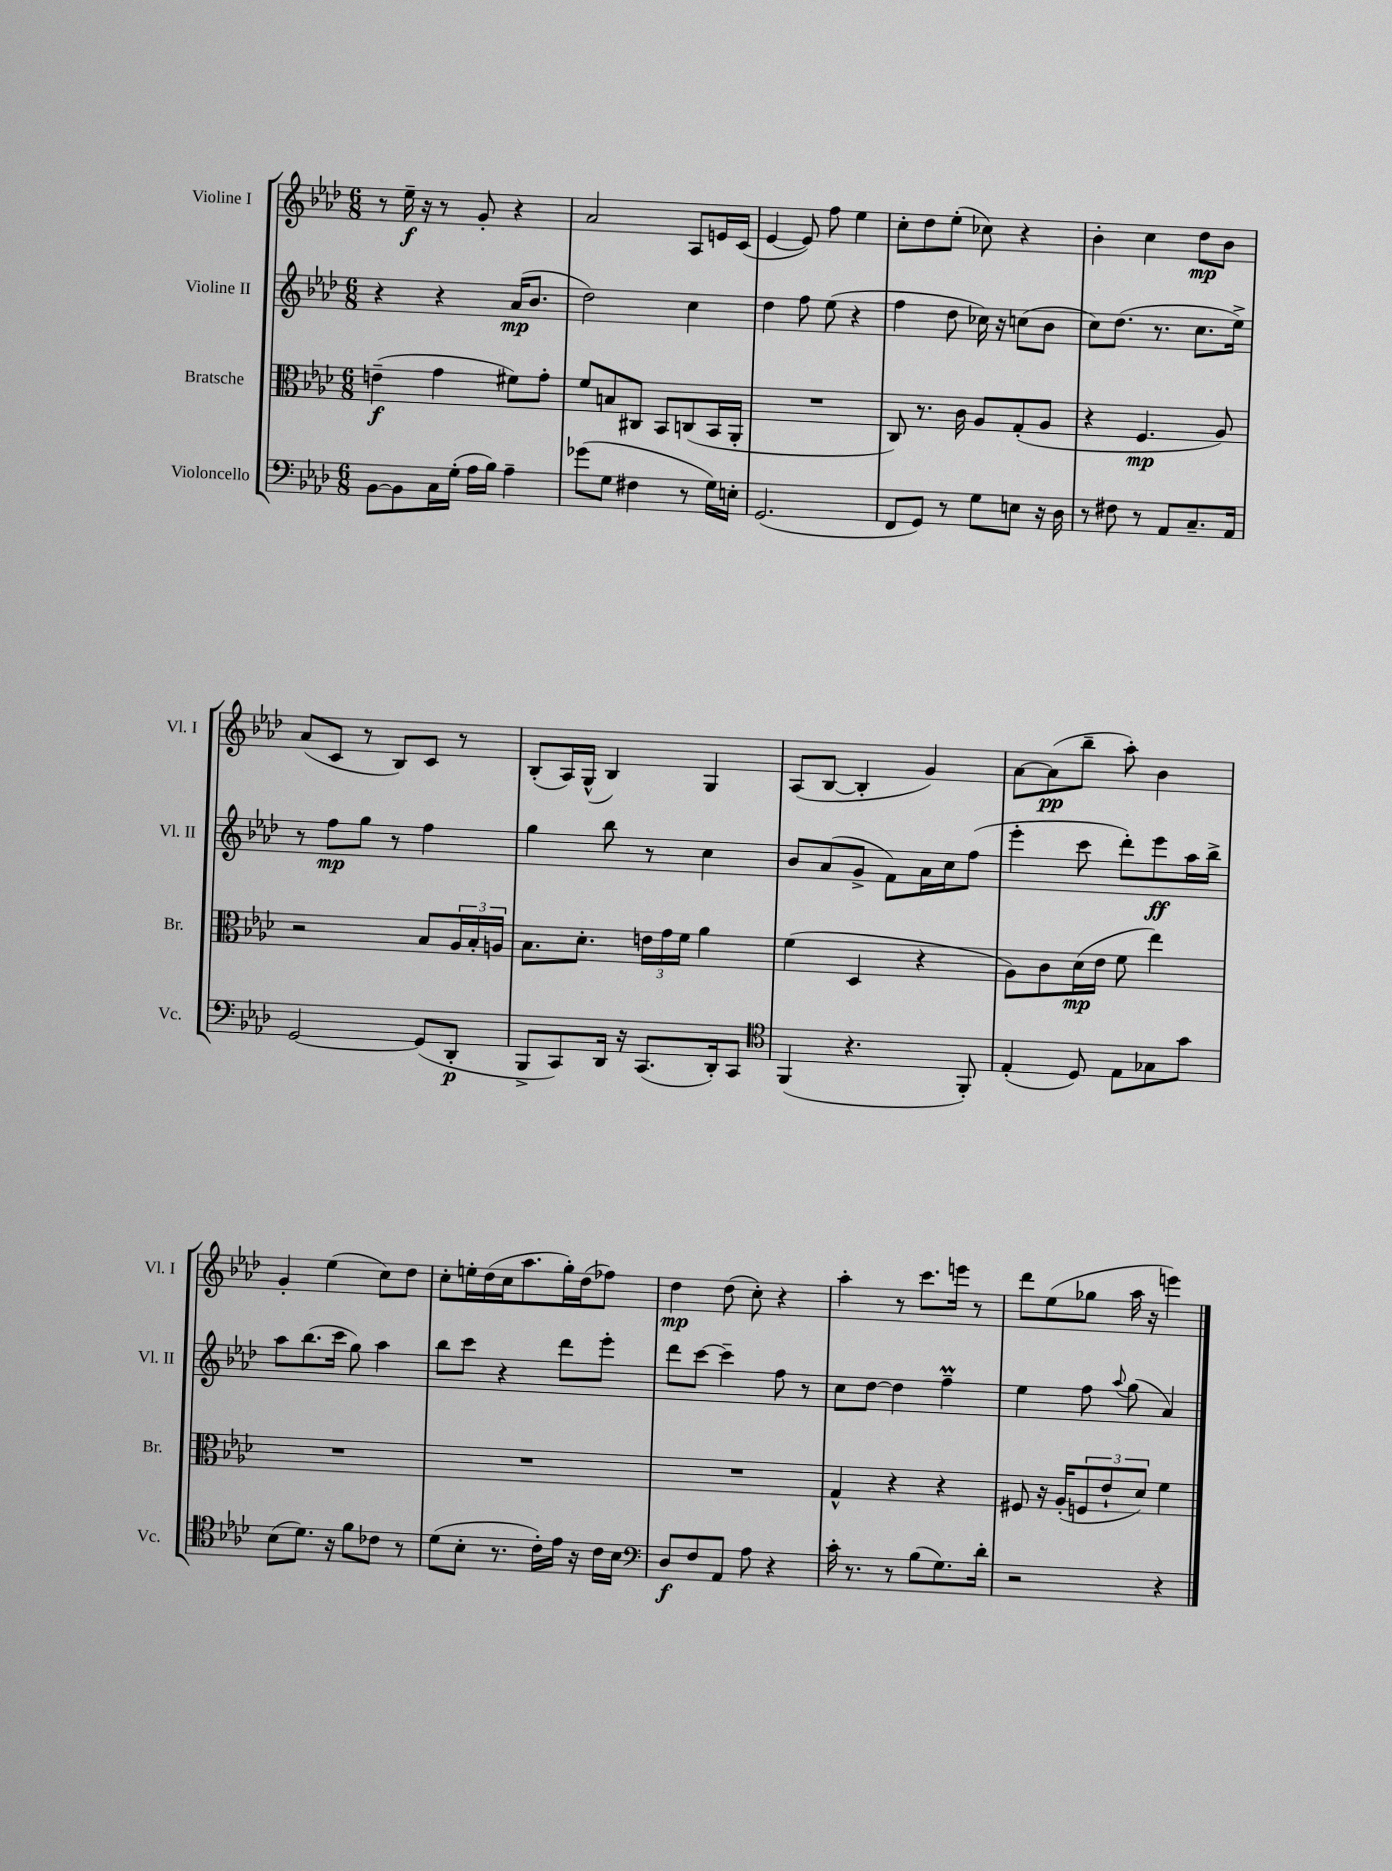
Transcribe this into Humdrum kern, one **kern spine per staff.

**kern	**dynam	**kern	**dynam	**kern	**dynam	**kern	**dynam
*part4	*part4	*part3	*part3	*part2	*part2	*part1	*part1
*staff4	*staff4	*staff3	*staff3	*staff2	*staff2	*staff1	*staff1
*I"Violoncello	*	*I"Bratsche	*	*I"Violine II	*	*I"Violine I	*
*I'Vc.	*	*I'Br.	*	*I'Vl. II	*	*I'Vl. I	*
*clefF4	*	*clefC3	*	*clefG2	*	*clefG2	*
*k[b-e-a-d-]	*	*k[b-e-a-d-]	*	*k[b-e-a-d-]	*	*k[b-e-a-d-]	*
*M6/8	*	*M6/8	*	*M6/8	*	*M6/8	*
=1	=1	=1	=1	=1	=1	=1	=1
[8BB-\L	.	(4en~\	f	4r	.	8r	.
8BB-\]	.	.	.	.	.	16ee-~\	f
.	.	.	.	.	.	16r	.
16C\L	.	4g\	.	4r	.	8r	.
(16G'\JJ	.	.	.	.	.	.	.
16A-\LL	.	.	.	.	.	8g'/	.
16B-\JJ)	.	.	.	.	.	.	.
4A-~\	.	8f#X\L)	.	(16a-/KL	mp	4r	.
.	.	.	.	8.b-/J	.	.	.
.	.	8g'\J	.	.	.	.	.
=2	=2	=2	=2	=2	=2	=2	=2
(8g-X\L	.	8f/L	.	2dd-\)	.	2a-/	.
8G\J	.	8Bn/	.	.	.	.	.
4F#X\	.	8C#X/J	.	.	.	.	.
.	.	8BB-/L	.	.	.	.	.
8r	.	(8Cn/	.	4cc\	.	8A-/L	.
16G\LL)	.	16BB-/L	.	.	.	16en/L	.
16En'\JJ	.	16AA-'/JJ	.	.	.	(16c/JJ	.
=3	=3	=3	=3	=3	=3	=3	=3
(2.GG/	.	2.r	.	4dd-\	.	[4e-/	.
.	.	.	.	8ff\	.	8e-/])	.
.	.	.	.	(8ee-\	.	8ff\	.
.	.	.	.	4r	.	4ee-\	.
=4	=4	=4	=4	=4	=4	=4	=4
8FF/L	.	8C/)	.	4ff\	.	8cc'\L	.
8GG/J)	.	8.r	.	.	.	8dd-\	.
8r	.	.	.	8dd-\	.	(8ee-'\J	.
.	.	16c\	.	.	.	.	.
8G\L	.	8A-/L	.	16cc-X\)	.	8cc-X\)	.
.	.	.	.	16r	.	.	.
8En\J	.	(8G'/	.	(8ccn\L	.	4r	.
16r	.	8A-/J	.	8b-\J	.	.	.
16D-\	.	.	.	.	.	.	.
=5	=5	=5	=5	=5	=5	=5	=5
8r	.	4r	.	8cc\L)	.	4b-'\	.
8F#X\	.	.	.	(8.dd-\J	.	.	.
8r	.	4.F/	mp	.	.	4cc\	.
.	.	.	.	8.r	.	.	.
8AA-/L	.	.	.	.	.	.	.
8.C~/	.	.	.	8.cc\L	.	8dd-\L	mp
.	.	8A-/)	.	.	.	8b-\J	.
16AA-/Jk	.	.	.	16ee-^\Jk)	.	.	.
!!LO:LB:g=z
=6	=6	=6	=6	=6	=6	=6	=6
[2GG/	.	2r	.	8r	.	(8a-/L	.
.	.	.	.	8ff\L	mp	8c/J	.
.	.	.	.	8gg\J	.	8r	.
.	.	.	.	8r	.	8B-/L)	.
(8GG/L]	.	8B-/L	.	4ff\	.	8c/J	.
8DD-'/J	p	24A-/L	.	.	.	8r	.
.	.	24B-'/	.	.	.	.	.
.	.	24An/JJ	.	.	.	.	.
=7	=7	=7	=7	=7	=7	=7	=7
8BBB-^/L	.	8.B-\L	.	4gg\	.	(8B-'/L	.
8CC/)	.	.	.	.	.	16A-/L)	.
.	.	8.d-'\J	.	.	.	(16G^^/JJ	.
16DD-/Jk	.	.	.	8bb-\	.	4B-/)	.
16r	.	.	.	.	.	.	.
(8.CC/L	.	24en\LL	.	8r	.	.	.
.	.	24g\	.	.	.	.	.
.	.	24f\JJ	.	.	.	.	.
.	.	4a-\	.	4cc\	.	4G/	.
16DD-'/k)	.	.	.	.	.	.	.
8CC/J	.	.	.	.	.	.	.
=8	=8	=8	=8	=8	=8	=8	=8
*clefC4	*	*	*	*	*	*	*
(4FF/	.	(4f\	.	8b-/L	.	(8A-/L	.
.	.	.	.	(8a-/	.	[8B-/J	.
4.r	.	4D-/	.	8g^/J	.	4B-'/]	.
.	.	.	.	8f\L)	.	.	.
.	.	4r	.	16a-\L	.	4g/)	.
.	.	.	.	16cc\J	.	.	.
8FF'/)	.	.	.	(8ff\J	.	.	.
=9	=9	=9	=9	=9	=9	=9	=9
(4E-'/	.	8A-\L)	.	4eee-'\	.	[8a-\L	.
.	.	8c\	.	.	.	(8a-\]	pp
8D-/)	.	(16d-\L	mp	8ccc\	.	8bb-~\J	.
.	.	16e-\JJ	.	.	.	.	.
8E-\L	.	8f\	.	8ddd-'\L)	.	8aa-'\)	.
8G-X\	.	4ee-\)	.	8eee-\	ff	4b-\	.
8g\J	.	.	.	16aa-\L	.	.	.
.	.	.	.	16bb-^\JJ	.	.	.
!!LO:LB:g=z
=10	=10	=10	=10	=10	=10	=10	=10
(8B-\L	.	2.r	.	8aa-\L	.	4g'/	.
8.d-\J)	.	.	.	(8.bb-\	.	.	.
.	.	.	.	.	.	(4ee-\	.
16r	.	.	.	16ccc\Jk	.	.	.
8f\L	.	.	.	8gg\)	.	.	.
8c-X\J	.	.	.	4aa-\	.	8cc\L)	.
8r	.	.	.	.	.	8dd-\J	.
=11	=11	=11	=11	=11	=11	=11	=11
(8d-\L	.	2.r	.	8bb-\L	.	8cc'\L	.
8B-'\J	.	.	.	8ccc\J	.	16een'\L	.
.	.	.	.	.	.	(16dd-\	.
8.r	.	.	.	4r	.	16cc\J	.
.	.	.	.	.	.	8.aa-\	.
16c'\LL)	.	.	.	.	.	.	.
16e-\JJ	.	.	.	8ddd-\L	.	16gg'\L)	.
16r	.	.	.	.	.	(16dd-\J	.
16c\LL	.	.	.	8eee-'\J	.	8ff-X\J)	.
16B-\JJ	.	.	.	.	.	.	.
=12	=12	=12	=12	=12	=12	=12	=12
*clefF4	*	*	*	*	*	*	*
8D-/L	f	2.r	.	8ddd-\L	.	4dd-\	mp
8F/	.	.	.	[8ccc\J	.	.	.
8AA-/J	.	.	.	4ccc~\]	.	(8dd-\	.
8A-\	.	.	.	.	.	8cc'\)	.
4r	.	.	.	8ff\	.	4r	.
.	.	.	.	8r	.	.	.
=13	=13	=13	=13	=13	=13	=13	=13
16c'\	.	4G^^/	.	8cc\L	.	4aa-'\	.
8.r	.	.	.	.	.	.	.
.	.	.	.	[8dd-\J	.	.	.
8r	.	4r	.	4dd-\]	.	8r	.
(8B-\L	.	.	.	.	.	8.ccc\L	.
8.G\)	.	4r	.	4ffM~\	.	.	.
.	.	.	.	.	.	16eeen\Jk	.
.	.	.	.	.	.	8r	.
16d-'\Jk	.	.	.	.	.	.	.
=14	=14	=14	=14	=14	=14	=14	=14
2r	.	8F#X/	.	4ee-\	.	8ddd-\L	.
.	.	16r	.	.	.	(8ee-\	.
.	.	(16A-'/KL	.	.	.	.	.
.	.	12Fn/	.	8ff\	.	8gg-X\J	.
.	.	12e-`/	.	.	.	.	.
.	.	.	.	8qqaa-/	.	.	.
.	.	.	.	(8gg\	.	16aa-\	.
.	.	12d-/J)	.	.	.	.	.
.	.	.	.	.	.	16r	.
4r	.	4f\	.	4a-/)	.	4eeen\)	.
==	==	==	==	==	==	==	==
*-	*-	*-	*-	*-	*-	*-	*-
